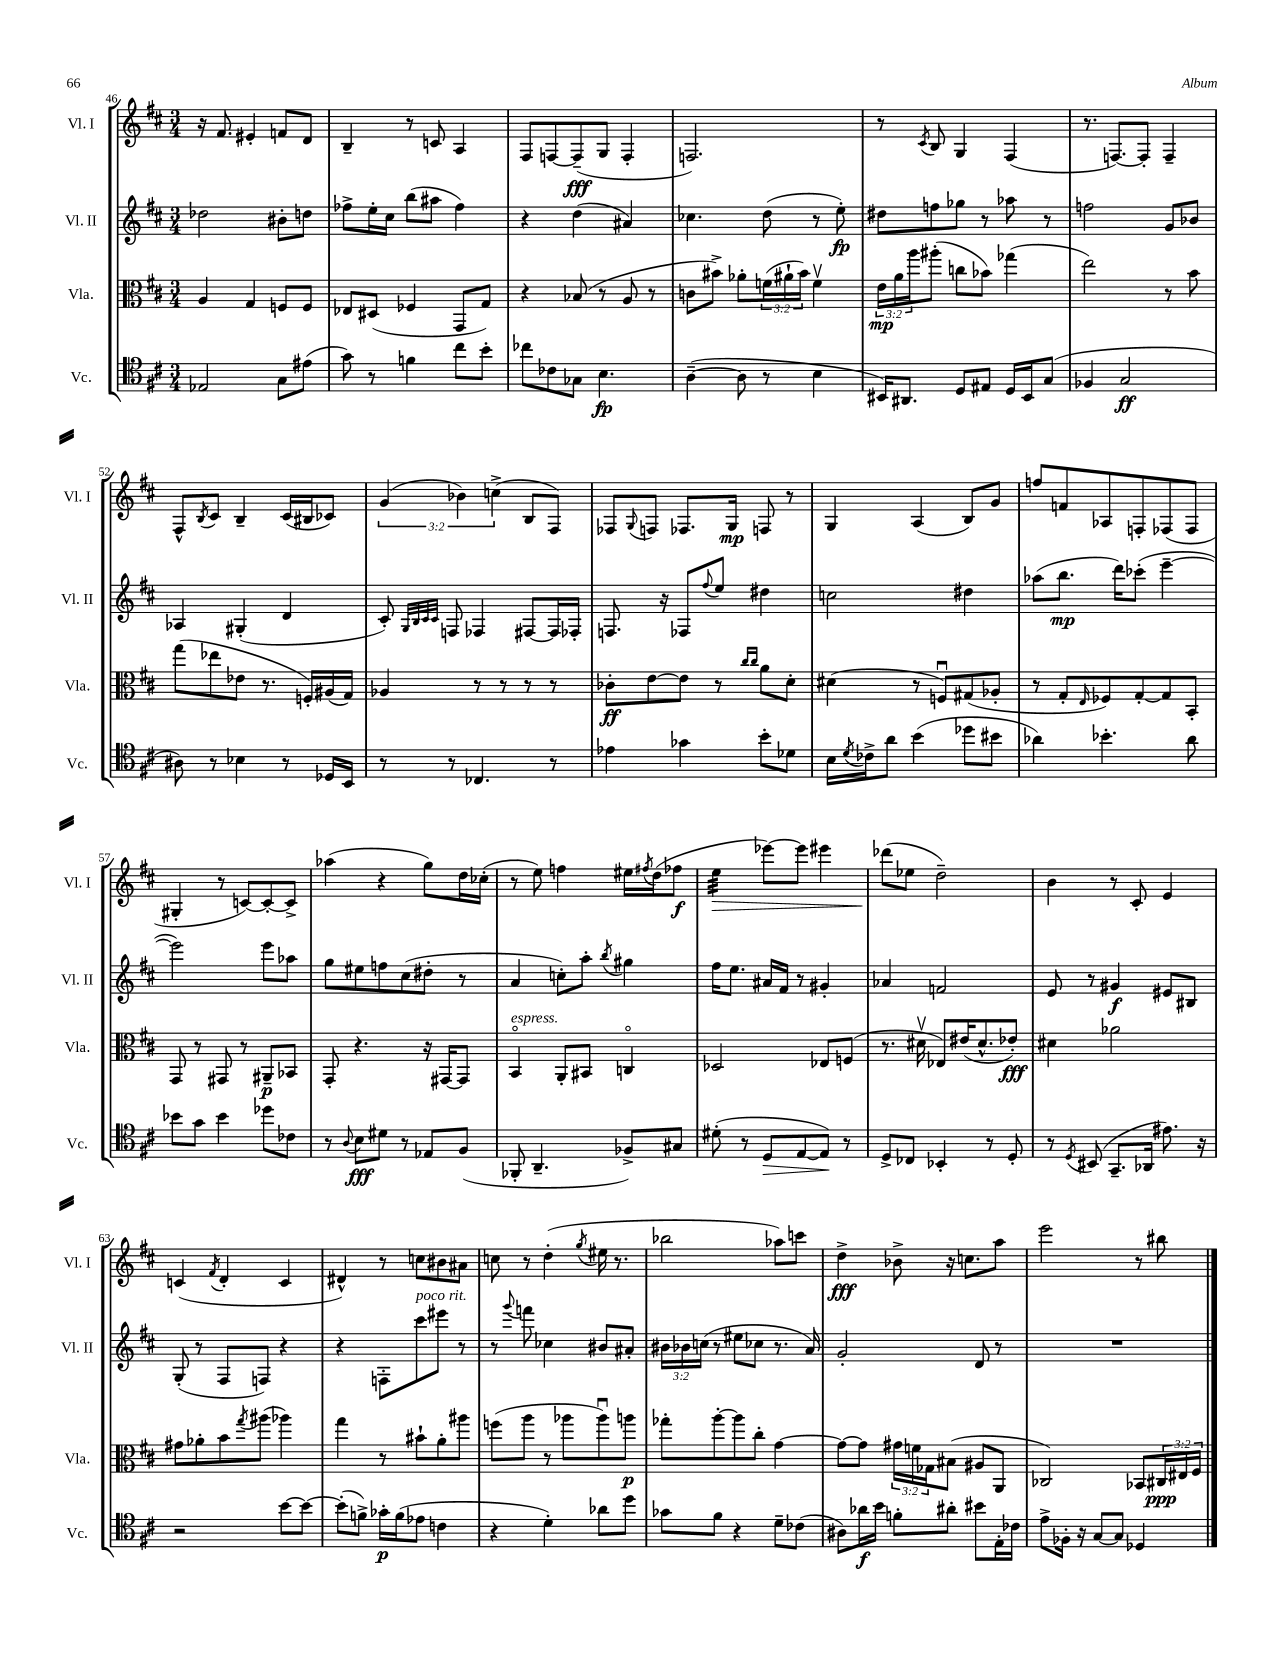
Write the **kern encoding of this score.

**kern	**kern	**kern	**kern
*staff4	*staff3	*staff2	*staff1
*clefC4	*clefC3	*clefG2	*clefG2
*k[f#c#]	*k[f#c#]	*k[f#c#]	*k[f#c#]
*M3/4	*M3/4	*M3/4	*M3/4
2E-	4A	2dd-	16r
.	.	.	8.f#
.	4G	.	4e#'
8G	8F	8b#'	8f
(8e#	8F	8dd	8d
=	=	=	=
8g)	8E-	8ff-^	4B~
8r	(8D#	16ee'	.
.	.	16cc#	.
4f	4F-	(8bb	8r
.	.	8aa#	8c
8cc#	8GG	4ff-)	4A
8b'	8G)	.	.
=	=	=	=
8cc-	4r	4r	8F#
8c-	.	.	[8F
8G-	(8B-	(4dd	(8F~]
4.B	8r	.	8G
.	8A	4a#)	4F'
.	8r	.	.
=	=	=	=
([4A~	8c	4.cc-	2.F)
.	8b#^)	.	.
8A]	8a-'	.	.
8r	(24f	(8dd	.
.	24a#`	.	.
.	24b#)	.	.
4B	4fv	8r	.
.	.	8ee')	.
=	=	=	=
16BB#)	24e	8dd#	8r
.	24a	.	.
8.AA#	.	.	.
.	24aa	.	.
.	.	.	8qc#
.	(8aa#'	8ff	8B
8D	8cc	8gg-	4G
8E#	8b-)	8r	.
16D	(4gg-	8aa-	(4F#
16BB#	.	.	.
(8G	.	8r	.
=	=	=	=
4F-	2ee)	2ff	8.r
.	.	.	[8.F)
2G	.	.	.
.	.	.	8F']
.	8r	8g	4F~
.	8b	8b-	.
=	=	=	=
8A#)	(8gg	4A-	8F#^^
.	.	.	8qB
8r	8ee-	.	8c#
4B-	8e-	(4G#'	4B~
.	8.r	.	.
8r	.	4d	(16c#
.	16F')	.	16B#
16D-	(16A#	.	8c-)
16BB	16G)	.	.
=	=	=	=
8r	4A-	8c#')	(6g
.	.	32qqG	.
.	.	32qqB	.
.	.	32qqc#	.
.	.	32qqc#	.
8r	.	8F	.
.	.	.	6b-)
4.C-	8r	4F-	.
.	.	.	(6cc^
.	8r	.	.
.	8r	[8F#	8B
8r	8r	16F#]	8F#)
.	.	16F-'	.
=	=	=	=
4e-	8c-'	8.F	8F-
.	.	.	8qqG
.	[8e	.	8F
.	.	16r	.
4g-	8e]	8F-	8.F-
.	.	8qqff#	.
.	8r	8ee	.
.	.	.	16G
.	16qqcc#	.	.
.	16qqcc#	.	.
8b'	8a	4dd#	8F
8d-	8d'	.	8r
=	=	=	=
16B	(4d#	2cc	4G
8qd	.	.	.
16c-^	.	.	.
8a	.	.	.
(4b	8r	.	(4A
.	8Fu)	.	.
8dd-	(8G#	4dd#	8B)
8b#	8A-'	.	8g
=	=	=	=
4a-)	8r	(8aa-	8ff
.	8G'	8.bb	8f
.	16qqE	.	.
4.b-'	8F-)	.	8A-
.	.	16ddd)	.
.	[8G'	(8ccc-'	8F'
.	8G]	[4eee~	(8F-
8a-	8BB'	.	8F-
=	=	=	=
8b-	8GG	2eee])	4G#'
8g	8r	.	.
4b-	8GG#	.	8r
.	8r	.	[8c)
8dd-	8AA#~	8eee	8c'_
8c-	8BB-	8aa-	8c^]
=	=	=	=
8r	8GG'	8gg	(4aa-
8qqA	.	.	.
8B	4.r	8ee#	.
8d#	.	8ff	4r
8r	.	(8cc#	.
8E-	16r	8dd#'	8gg)
.	[16GG#	.	.
(8F#	8GG#]	8r	16dd
.	.	.	(16cc-'
=	=	=	=
8FF-'	4BBo	4a	8r
4.AA~	.	.	8ee)
.	8AA'	8cc')	4ff
.	8BB#	8aa'	.
.	.	8qbb	.
8F-^)	4Co	4gg#	16ee#
.	.	.	8qff#
.	.	.	(16dd
8G#	.	.	8ff-
=	=	=	=
(8d#'	2D-	16ff#	4ee
.	.	8.ee	.
8r	.	.	.
8D	.	16a#	[8eee-)
.	.	16f#	.
[8E	.	8r	8eee-]
8E])	8E-	4g#'	4eee#
8r	(8F	.	.
=	=	=	=
8D^	8.r	4a-	(8ddd-
8C-	.	.	8ee-
.	16d#v	.	.
4BB-'	8E-)	2f	2dd~)
.	(16e#	.	.
.	8.d#^^	.	.
8r	.	.	.
8D'	8e-')	.	.
=	=	=	=
8r	4d#	8e	4b
8qD	.	.	.
(8BB#	.	8r	.
8.GG~	2a-	4g#	8r
.	.	.	8c#'
16AA-	.	.	.
8.e#)	.	8e#	4e
.	.	8B#	.
16r	.	.	.
=	=	=	=
2r	8g#	(8G'	(4c
.	8a-'	8r	.
.	.	.	8qf#
.	8b	8F#	4d'
.	8qgg	.	.
.	(8aa#	8F)	.
[8b	4aa-)	4r	4c
8b_	.	.	.
=	=	=	=
(8b']	4gg	4r	4d#^^)
8f^)	.	.	.
16g-'	8r	8F'	8r
(16f	.	.	.
8e-	8b#`	8ccc#	8cc
4c	8a'	8eee#	8b#
.	8aa#	8r	8a#
=	=	=	=
4r	(8ff	8r	8cc
.	.	8qqggg	.
.	8aa	8fff	8r
4d')	8r	4cc-	(4dd'
.	8aa-	.	.
.	.	.	8qgg
8a-	8aa-u)	8b#	16ee#
.	.	.	8.r
8dd	8aa	8a#'	.
=	=	=	=
8g-	8gg-'	24b#	2bb-
.	.	24b-	.
.	.	(24cc	.
8f#	[8aa'	8r	.
4r	8aa]	8ee#	.
.	8cc#'	8cc-	.
8d~	[4g	8.r	8aa-)
(8c-	.	.	8ccc
.	.	16a)	.
=	=	=	=
8A#)	8g_	2g'	4dd^
16a-	8g]	.	.
16b	.	.	.
8f'	24g#	.	8b-^
.	24f	.	.
.	24G-	.	.
8a#'	(8B#	.	16r
.	.	.	8.cc
8b#	8A#	8d	.
16E'	8AA	8r	8aa
16c-	.	.	.
=	=	=	=
8e^	2C-)	2.r	2eee
16F-'	.	.	.
16r	.	.	.
[8G	.	.	.
8G]	.	.	.
4D-	8BB-	.	8r
.	24C#	.	8bb#
.	24E#	.	.
.	24F#	.	.
==	==	==	==
*-	*-	*-	*-
